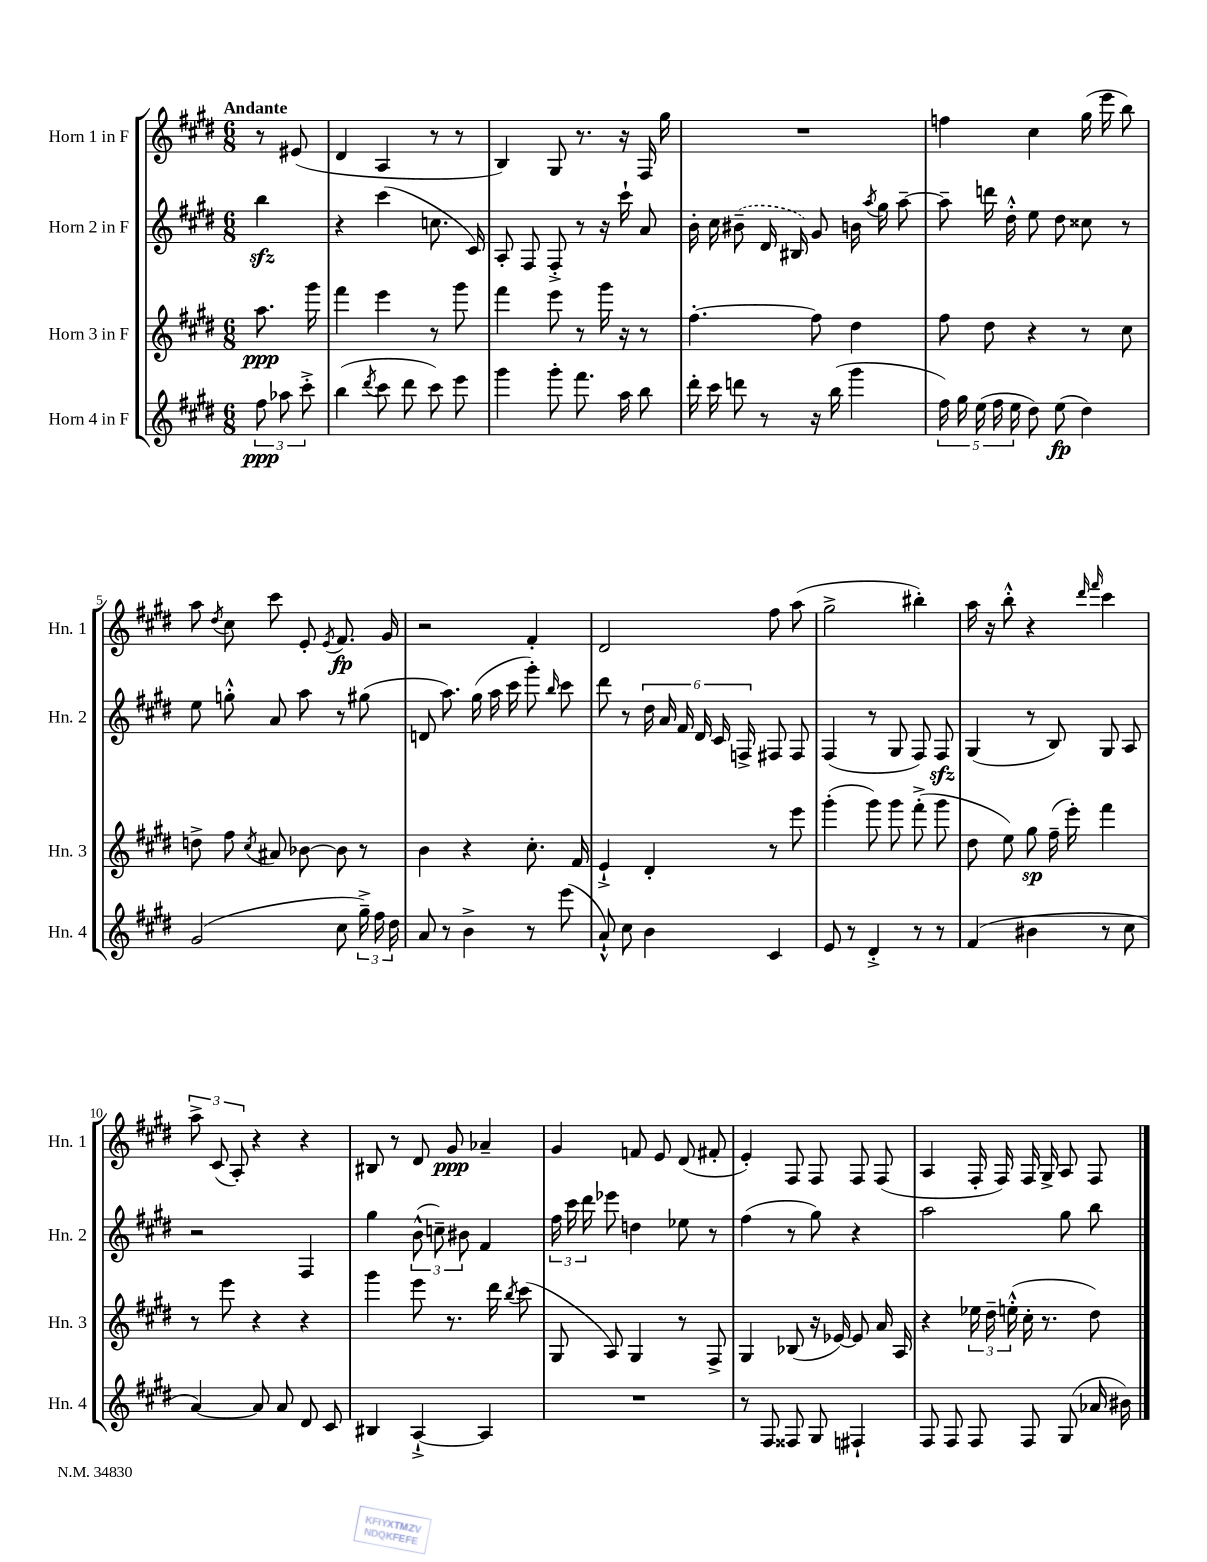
<<
\new StaffGroup <<
\new Staff = "s0" \with { instrumentName = "Horn 1 in F" shortInstrumentName = "Hn. 1" } {
    \clef treble \key e \major \numericTimeSignature \time 6/8 \partial 4 \tempo "Andante"
    \autoBeamOff r8 eis'8( |
    dis'4 a4 r8 r8 |
    b4) gis8 r8. r16 fis16 gis''16 |
    R2. |
    f''4 cis''4 gis''16( e'''16 b''8) |
    a''8 \acciaccatura { dis''8 } cis''8 cis'''8 e'8-. \acciaccatura { e'8 } fis'8.\fp gis'16 |
    r2 fis'4-. |
    dis'2 fis''8 a''8( |
    gis''2-> bis''4-.) |
    a''16 r16 b''8-.-^ r4 \grace { dis'''16 fis'''16 } cis'''4 |
    \tuplet 3/2 { a''8-> cis'8( a8-.) } r4 r4 |
    bis8 r8 dis'8 gis'8\ppp aes'4-- |
    gis'4 f'8 e'8 dis'8( fis'8-. |
    e'4-.) fis8 fis8 fis8 fis8( |
    a4 fis16-. fis16) fis16 gis16-> a8 fis8 \bar "|." |
}
\new Staff = "s1" \with { instrumentName = "Horn 2 in F" shortInstrumentName = "Hn. 2" } {
    \clef treble \key e \major \numericTimeSignature \time 6/8 \partial 4
    \autoBeamOff b''4\sfz |
    r4 cis'''4( c''8. cis'16) |
    a8-. fis8 fis8-.-> r8 r16 cis'''16-! a'8 |
    b'16-. cis''16 \once \slurDashed bis'8--( dis'16 bis16) gis'8 b'16 \acciaccatura { a''8 } gis''16 a''8~-- |
    a''8-- d'''16 dis''16-.-^ e''8 dis''8 cisis''8 r8 |
    e''8 g''8-.-^ a'8 a''8 r8 gis''8( |
    d'8 a''8.) gis''16( a''16 cis'''16 gis'''8-.) \grace { b''16 } cis'''8 |
    dis'''8 r8 \tuplet 6/4 { dis''16 a'16 fis'16 dis'16 cis'16 f16-> } fis8 fis8 |
    fis4( r8 gis8 fis8) fis8\sfz |
    gis4( r8 b8) gis8 a8 |
    r2 fis4 |
    gis''4 \tuplet 3/2 { b'8-^( c''8--) bis'8 } fis'4 |
    \tuplet 3/2 { fis''16 cis'''16 dis'''16 } ees'''8 d''4 ees''8 r8 |
    fis''4( r8 gis''8) r4 |
    a''2 gis''8 b''8 \bar "|." |
}
\new Staff = "s2" \with { instrumentName = "Horn 3 in F" shortInstrumentName = "Hn. 3" } {
    \clef treble \key e \major \numericTimeSignature \time 6/8 \partial 4
    \autoBeamOff a''8.\ppp gis'''16 |
    fis'''4 e'''4 r8 gis'''8 |
    fis'''4 e'''8 r8 gis'''16 r16 r8 |
    fis''4.~-. fis''8 dis''4 |
    fis''8 dis''8 r4 r8 cis''8 |
    d''8-> fis''8 \acciaccatura { cis''8 } ais'8 bes'8~ bes'8 r8 |
    b'4 r4 cis''8.-. fis'16 |
    e'4-!-> dis'4-. r8 e'''8 |
    gis'''4-.( gis'''8) gis'''8 fis'''8-.->( gis'''8 |
    dis''8 e''8) gis''8\sp fis''16--( e'''16-.) fis'''4 |
    r8 e'''8 r4 r4 |
    gis'''4 e'''8 r8. dis'''16 \acciaccatura { b''8 } cis'''8( |
    gis8 a8) gis4 r8 fis8-> |
    gis4 bes8( r16 ees'16~) ees'8 a'16 a16 |
    r4 \tuplet 3/2 { ees''16 dis''16-- e''16-.-^( } cis''16-. r8. dis''8) \bar "|." |
}
\new Staff = "s3" \with { instrumentName = "Horn 4 in F" shortInstrumentName = "Hn. 4" } {
    \clef treble \key e \major \numericTimeSignature \time 6/8 \partial 4
    \autoBeamOff \tuplet 3/2 { fis''8\ppp aes''8 cis'''8-.-> } |
    b''4( \acciaccatura { dis'''8 } cis'''8 dis'''8 cis'''8) e'''8 |
    gis'''4 gis'''8-. fis'''8. a''16 b''8 |
    dis'''16-. cis'''16 d'''8 r8 r16 b''16( gis'''4 |
    \tuplet 5/4 { fis''16) gis''16 e''16( fis''16 e''16 } dis''8) e''8\fp( dis''4) |
    gis'2( cis''8 \tuplet 3/2 { gis''16--->) fis''16 dis''16 } |
    a'8 r8 b'4-> r8 e'''8( |
    a'8-!-^) cis''8 b'4 cis'4 |
    e'8 r8 dis'4-.-> r8 r8 |
    fis'4( bis'4 r8 cis''8 |
    a'4~) a'8 a'8 dis'8 cis'8 |
    bis4 a4~-!-> a4 |
    R2. |
    r8 fis8 fisis8 gis8 fis4-! |
    fis8 fis8 fis8 fis8 gis8( aes'16 bis'16) \bar "|." |
}
>>
>>
